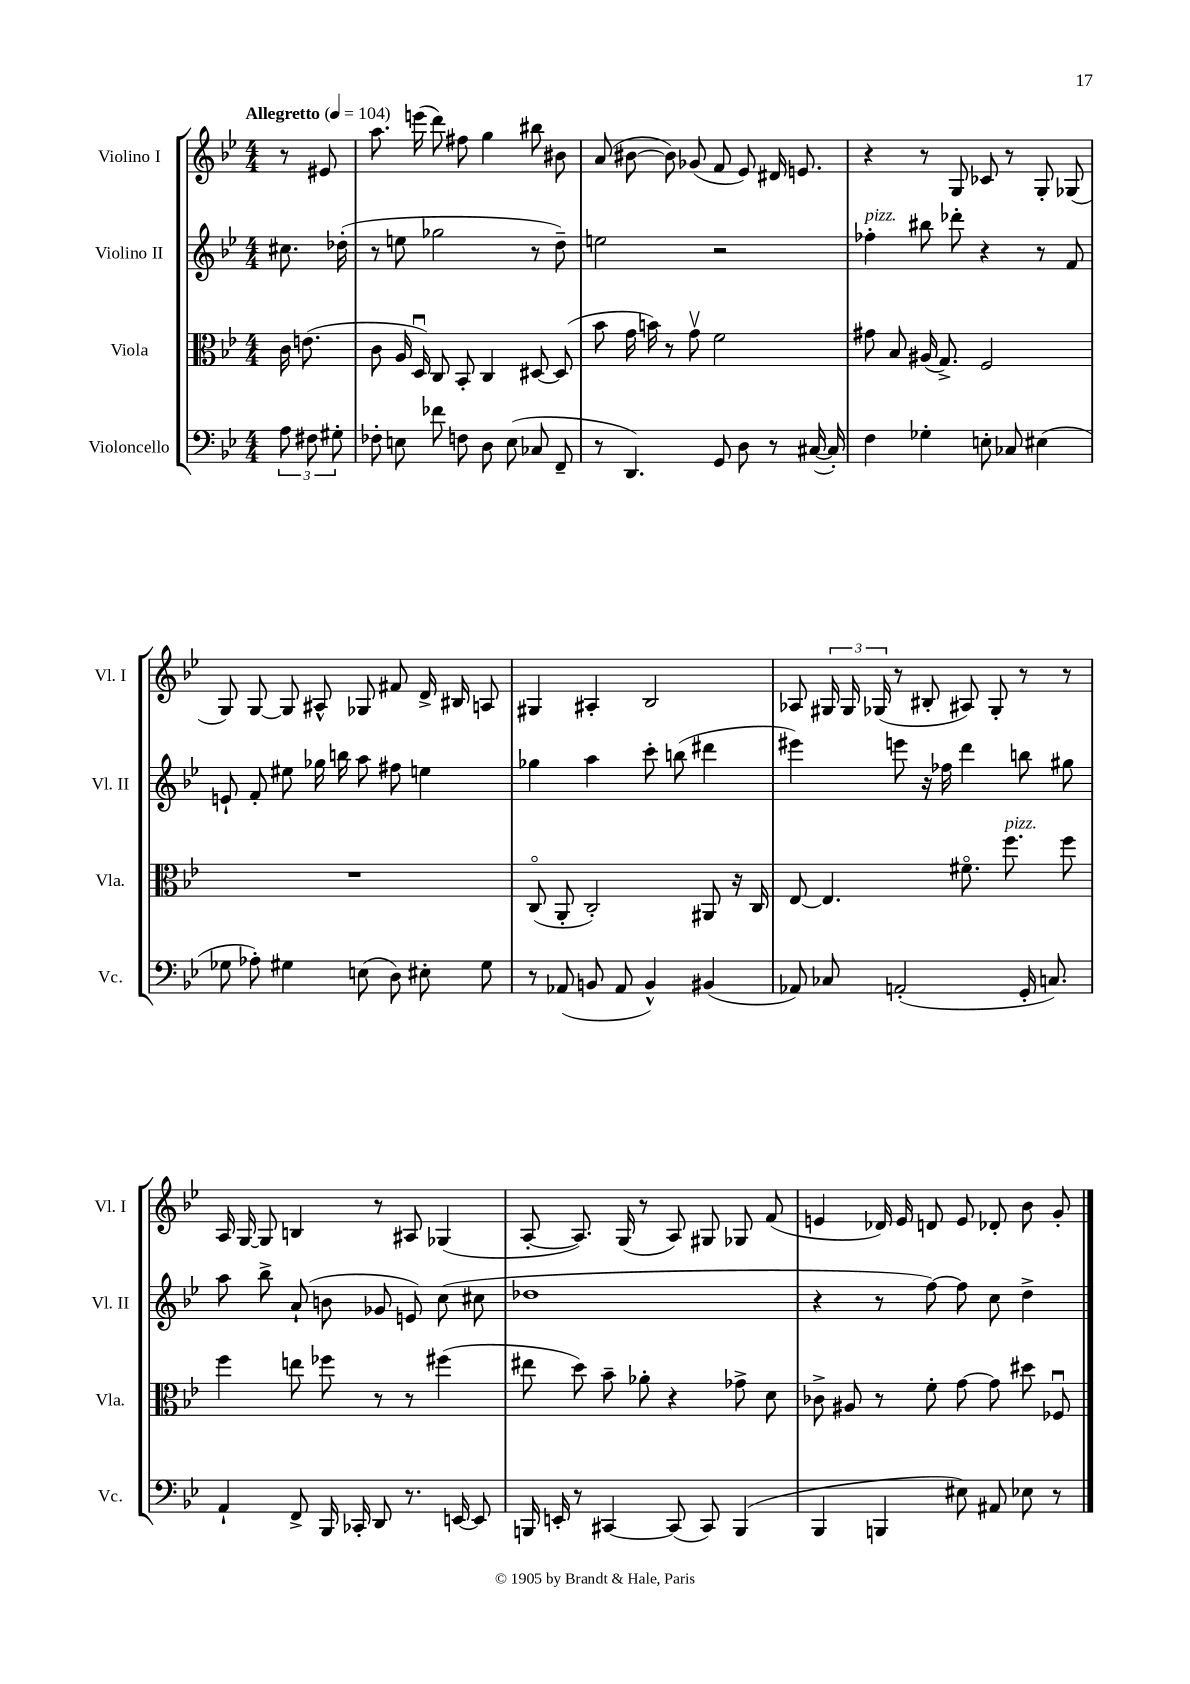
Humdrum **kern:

**kern	**kern	**kern	**kern
*staff4	*staff3	*staff2	*staff1
*clefF4	*clefC3	*clefG2	*clefG2
*k[b-e-]	*k[b-e-]	*k[b-e-]	*k[b-e-]
*M4/4	*M4/4	*M4/4	*M4/4
*MM104	*MM104	*MM104	*MM104
12A	16c	8.cc#	8r
.	(8.e	.	.
12F#	.	.	.
.	.	.	8e#
12G#'	.	.	.
.	.	(16dd-'	.
=	=	=	=
8F-'	8c	8r	8.aa
8E	16A	8ee	.
.	16Du)	.	(16eee
8f-	8C	2gg-	8ddd)
8F	8BB-'	.	8ff#
8D	4C	.	4gg
(8E	.	.	.
8C-	[8D#	8r	8bb#
8FF~	(8D#]	8dd~)	8b#
=	=	=	=
8r	8b-	2ee	(8a
4.DD)	16g	.	[8b#
.	16b)	.	.
.	8r	.	8b#])
.	8gv	.	(8g-
8GG	2f	2r	8f
8D	.	.	8e-)
8r	.	.	16d#
.	.	.	8.e
([16C#	.	.	.
16C#'])	.	.	.
=	=	=	=
4F	8g#	4ff-'	4r
.	8B-	.	.
4G-'	(16A#	8bb#	8r
.	8.G^)	.	.
.	.	8ddd-'	8G
8E'	2F	4r	8c-
8C-	.	.	8r
(4E#	.	8r	8G'
.	.	8f	(8G-
=	=	=	=
8G-	1r	8e`	8G)
8A-')	.	8f'	[8G
4G#	.	8ee#	8G]
.	.	16gg-	8A#^^
.	.	16bb	.
(8E	.	8aa	8G-
8D)	.	8ff#	8f#
8E#'	.	4ee	16d^
.	.	.	16B#
8G#	.	.	8A
=	=	=	=
8r	(8Co	4gg-	4G#
(8AA-	8AA'	.	.
8BB	2C')	4aa	4A#'
8AA-	.	.	.
4BB^^)	.	8ccc'	2B-
.	.	(8bb	.
(4BB#	8AA#	4ddd#	.
.	16r	.	.
.	16C	.	.
=	=	=	=
8AA-)	[8E-	4eee#)	8A-
8C-	4.E-]	.	24G#
.	.	.	24G#
.	.	.	(24G-
(2AA'	.	8eee	8r
.	.	16r	8B#'
.	.	16ff-	.
.	8.f#o	4ddd	8A#)
.	.	.	8G-'
.	8.ff	.	.
16GG'	.	8bb	8r
8.C)	.	.	.
.	8ff	8gg#	8r
=	=	=	=
4AA`	4ff	8aa	16A
.	.	.	[16G
.	.	8bb-^	8G]
8FF^	8ee	(8a`	4B
16BBB-	8ff-	8b	.
16CC-'	.	.	.
8DD	8r	8g-	8r
8.r	8r	8e)	8A#
.	(4ff#	(8cc	(4G-
[16EE	.	.	.
8EE]	.	8cc#	.
=	=	=	=
16BBB	8ee#	1dd-	[8A'
16EE'	.	.	.
8r	8dd)	.	8.A])
[4CC#	8b-~	.	.
.	.	.	(16G
.	8a-'	.	8r
(8CC#]	4r	.	8A)
8CC#)	.	.	8G#
(4BBB	8g-^	.	8G-
.	8d	.	(8f
=	=	=	=
4BBB-	8c-^	4r	4e
.	8A#	.	.
4BBB	8r	8r	16d-)
.	.	.	16e
.	8f'	[8ff)	8d
8E#)	[8g	8ff]	8e
8AA#	8g]	8cc	8d-'
8E-	8dd#	4dd^	8b-
8r	8F-u	.	8g'
==	==	==	==
*-	*-	*-	*-
